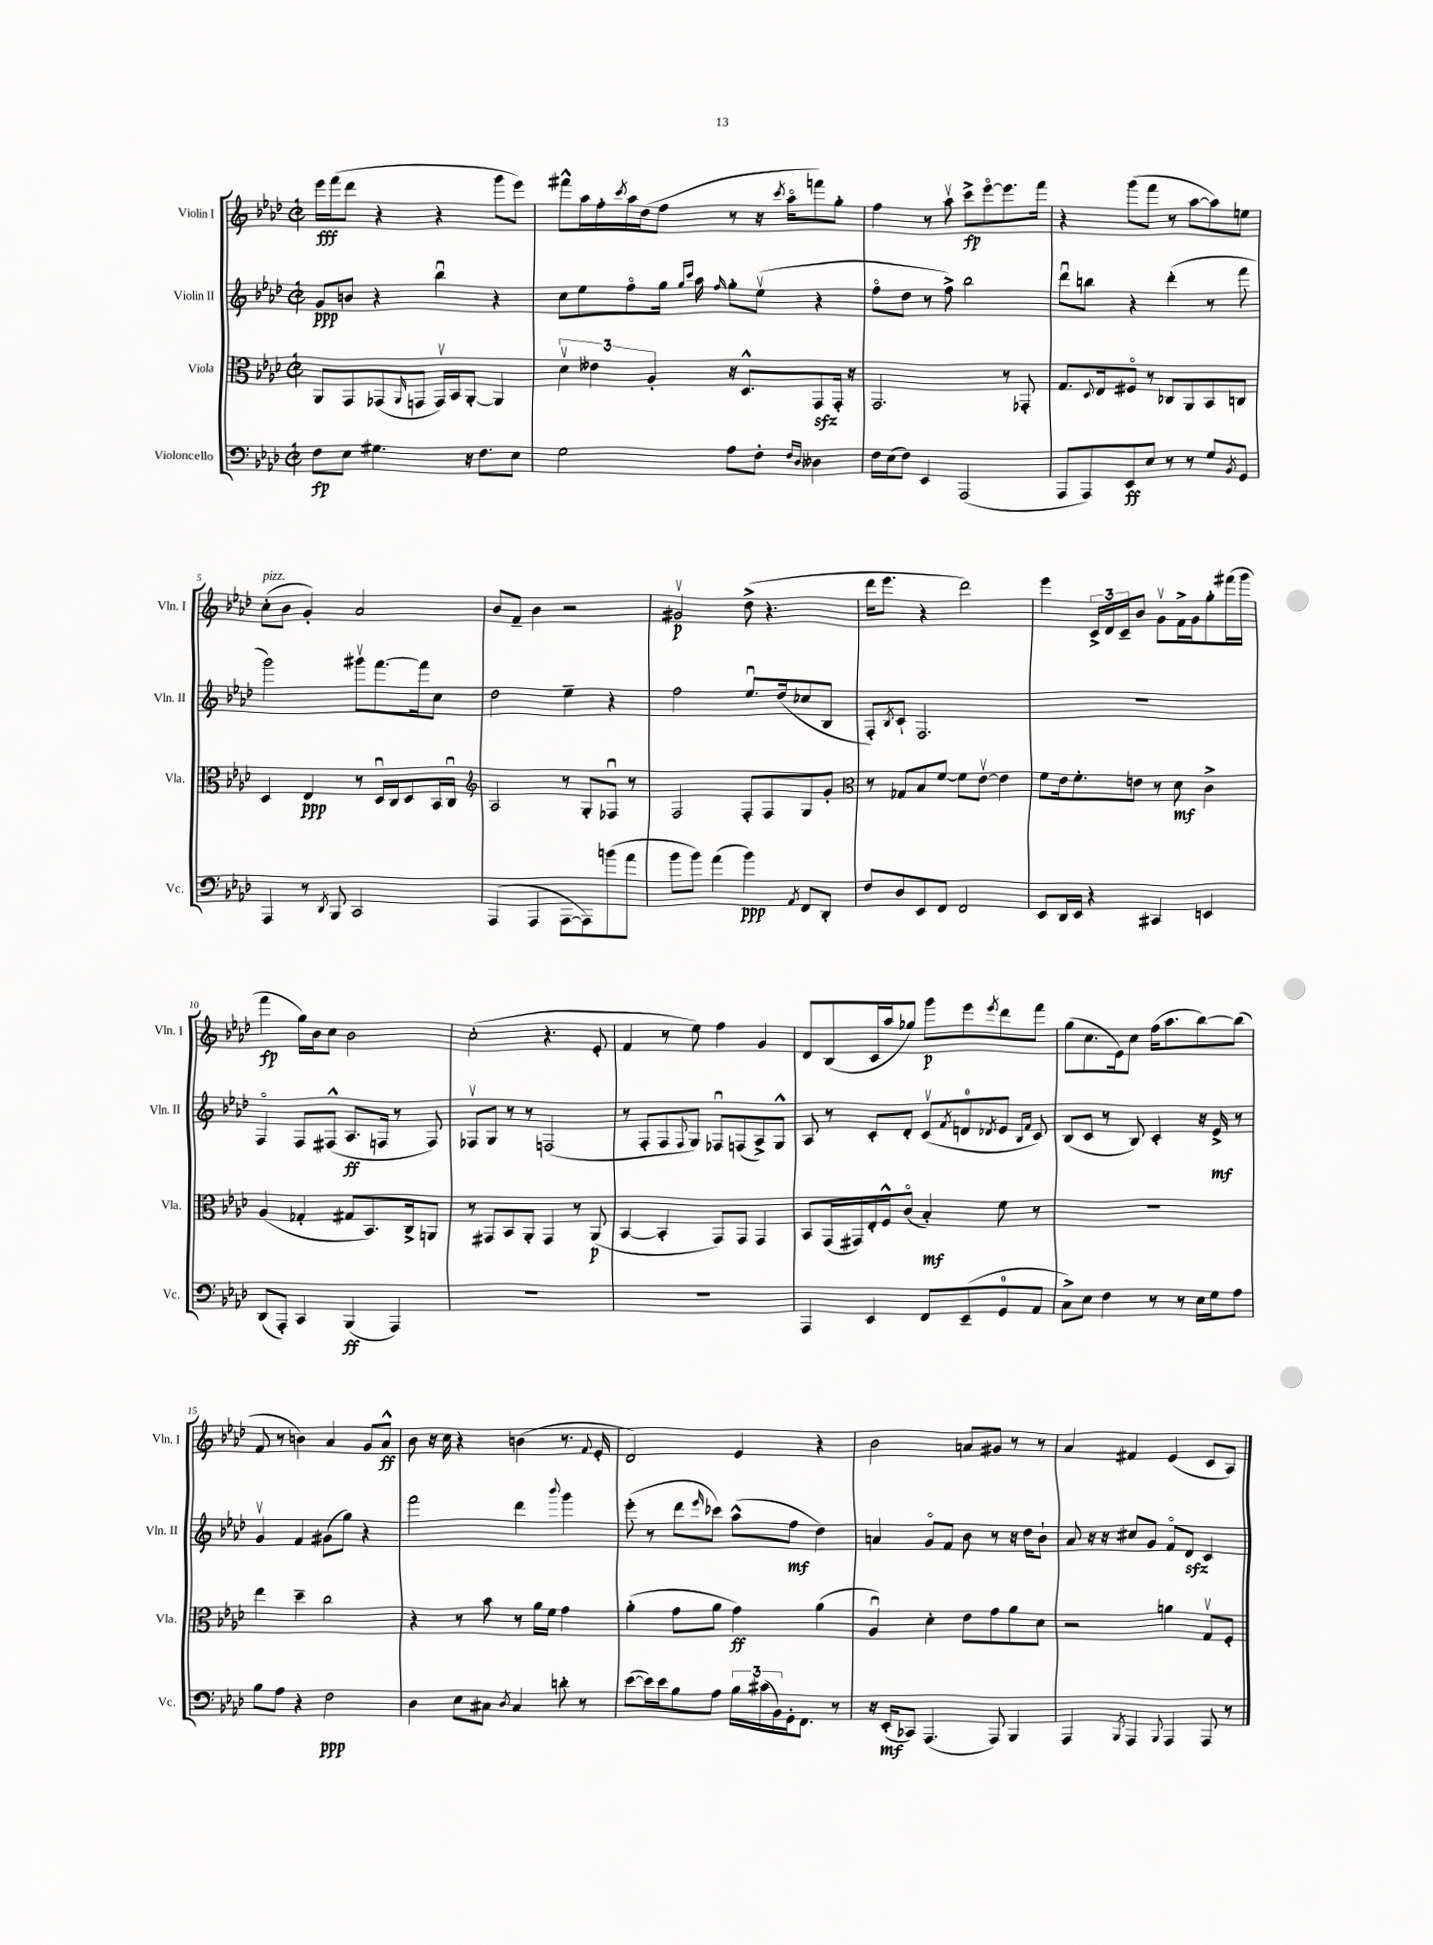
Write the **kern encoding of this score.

**kern	**dynam	**kern	**dynam	**kern	**dynam	**kern	**dynam
*part4	*part4	*part3	*part3	*part2	*part2	*part1	*part1
*staff4	*staff4	*staff3	*staff3	*staff2	*staff2	*staff1	*staff1
*I"Violoncello	*	*I"Viola	*	*I"Violin II	*	*I"Violin I	*
*I'Vc.	*	*I'Vla.	*	*I'Vln. II	*	*I'Vln. I	*
*clefF4	*	*clefC3	*	*clefG2	*	*clefG2	*
*k[b-e-a-d-]	*	*k[b-e-a-d-]	*	*k[b-e-a-d-]	*	*k[b-e-a-d-]	*
*M2/2	*	*M2/2	*	*M2/2	*	*M2/2	*
*met(c|)	*	*met(c|)	*	*met(c|)	*	*met(c|)	*
=1	=1	=1	=1	=1	=1	=1	=1
8F\L	fp	8AA-/L	.	8g/L	ppp	16eee-\LL	fff
.	.	.	.	.	.	(16fff\J	.
8E-\J	.	8GG/	.	8bn/J	.	8ddd-\J	.
4.G#X\	.	(8GG-X/	.	4r	.	4r	.
.	.	16qqAA-/	.	.	.	.	.
.	.	8GGn/J	.	.	.	.	.
.	.	16GGv/LL)	.	4bb-u\	.	4r	.
.	.	16BB-/J	.	.	.	.	.
16r	.	[8AA-'/J	.	.	.	.	.
8.F\L	.	.	.	.	.	.	.
.	.	4AA-/]	.	4r	.	8ggg\L	.
8E-\J	.	.	.	.	.	8eee-\J)	.
=2	=2	=2	=2	=2	=2	=2	=2
2G\	.	6d-v\	.	8cc\L	.	8fff#X^^\L	.
.	.	.	.	8ee-\	.	16aa-\L	.
.	.	6e--X\	.	.	.	.	.
.	.	.	.	.	.	16ff'\	.
.	.	.	.	.	.	8qccc/	.
.	.	.	.	8ff\	.	16aa-\	.
.	.	.	.	.	.	(16dd-\J	.
.	.	6A-'/	.	.	.	.	.
.	.	.	.	16gg\Jk	.	8ff\J	.
.	.	.	.	16qqgg/LL	.	.	.
.	.	.	.	16qqccc/JJ	.	.	.
.	.	.	.	16aa-\	.	.	.
.	.	.	.	16qqff/	.	.	.
8A-\L	.	16r	.	8gg'\L	.	8r	.
.	.	8.D-^^/L	.	.	.	.	.
8F'\J	.	.	.	(8ee-v\J	.	16r	.
.	.	.	.	.	.	8qccc/	.
.	.	.	.	.	.	16aa-\KL	.
16qqF/LL	.	.	.	.	.	.	.
16qqD-/JJ	.	.	.	.	.	.	.
4D--X\	.	8GGzz/	.	4r	.	8fffn\)	.
.	.	16GG'/Jk	.	.	.	8gg'\J	.
.	.	16r	.	.	.	.	.
=3	=3	=3	=3	=3	=3	=3	=3
16F\LL	.	2.GG/	.	8ff\L	.	4ff\	.
(16E-\J	.	.	.	.	.	.	.
8F\J)	.	.	.	8dd-\J	.	.	.
4EE-/	.	.	.	8r	.	8r	.
.	.	.	.	8ff^\)	.	8aa-v\	.
(2AAA-/	.	.	.	2bb-\	.	8ccc^\L	fp
.	.	.	.	.	.	[8eee-\	.
.	.	8r	.	.	.	8.eee-\]	.
.	.	8GG-X'/	.	.	.	.	.
.	.	.	.	.	.	16fff\Jk	.
=4	=4	=4	=4	=4	=4	=4	=4
8AAA-/L	.	8.G/L	.	8ddd-u\L	.	4r	.
8AAA-/)	.	.	.	8bbn\J	.	.	.
.	.	8qqD-/	.	.	.	.	.
.	.	16E-/k	.	.	.	.	.
8EE-/	ff	8F#X/J	.	4r	.	(8ggg\L	.
8E-/J	.	8r	.	.	.	8fff\J	.
8r	.	8C-X/L	.	(4ddd-'\	.	8r	.
8r	.	8AA-/	.	.	.	[8aa-\L	.
8G/L	.	8BB-/	.	8r	.	8aa-\])	.
8qBB-/	.	.	.	.	.	.	.
8GG/J	.	8Cn/J	.	8fff\	.	8een\J	.
!!LO:LB:g=z
=5	=5	=5	=5	=5	=5	=5	=5
!	!	!	!	!	!	!LO:TX:a:i:t=pizz.	!
4AAA-/	.	4D-/	.	2ggg\)	.	(8cc'\L	.
.	.	.	.	.	.	8b-\J	.
8r	.	4E-/	ppp	.	.	4g'/)	.
8qDD-/	.	.	.	.	.	.	.
8BBB-/	.	.	.	.	.	.	.
2CC/	.	8r	.	8ggg#Xv\L	.	2a-/	.
.	.	16D-u/LL	.	[8.fff\	.	.	.
.	.	16C/J	.	.	.	.	.
.	.	8D-/	.	.	.	.	.
.	.	.	.	16fff\k]	.	.	.
.	.	16BB-/L	.	8cc\J	.	.	.
.	.	16Cu/JJ	.	.	.	.	.
=6	=6	=6	=6	=6	=6	=6	=6
*	*	*clefG2	*	*	*	*	*
(4AAA-/	.	2A-/	.	2dd-\	.	8b-/L	.
.	.	.	.	.	.	8f~/J	.
4AAA-/	.	.	.	.	.	4b-\	.
[8AAA-\L	.	8r	.	4ee-~\	.	2r	.
8AAA-\])	.	8G'/L	.	.	.	.	.
(8bn\	.	8F-Xu/J	.	4r	.	.	.
8a-\J	.	8r	.	.	.	.	.
=7	=7	=7	=7	=7	=7	=7	=7
8b-\L	.	2F/	.	2ff\	.	2g#Xv/	p
8b-\J)	.	.	.	.	.	.	.
(4a-\	.	.	.	.	.	.	.
4b-\)	ppp	8F'/L	.	8.ee-u/L	.	(8dd-^\	.
.	.	8F/	.	.	.	4.r	.
.	.	.	.	(16dd-/k	.	.	.
8qAA-/	.	.	.	.	.	.	.
8FF/L	.	8G/	.	8cc-X/	.	.	.
8DD-'/J	.	8g'/J	.	8B-/J	.	.	.
=8	=8	=8	=8	=8	=8	=8	=8
*	*	*clefC3	*	*	*	*	*
8F/L	.	8r	.	8F'/L)	.	16ddd-\KL	.
.	.	.	.	.	.	8.eee-\J	.
.	.	.	.	8qB-/	.	.	.
8D-/	.	8G-X/L	.	8c`/J	.	.	.
8EE-/	.	8B-/	.	2.F/	.	4r	.
8FF/J	.	[8f/J	.	.	.	.	.
2FF/	.	8f\L]	.	.	.	2ddd-\)	.
.	.	[8e-v\J	.	.	.	.	.
.	.	4e-\]	.	.	.	.	.
=9	=9	=9	=9	=9	=9	=9	=9
8EE-/L	.	8f\L	.	1r	.	4eee-\	.
16DD-/L	.	16e-\k	.	.	.	.	.
16EE-/JJ	.	8.f'\	.	.	.	.	.
4r	.	.	.	.	.	24c^/LL	.
.	.	.	.	.	.	24d-/	.
.	.	.	.	.	.	24c~/J	.
.	.	8en\J	.	.	.	8b-/J	.
4CC#X/	.	8r	.	.	.	8gv\L	.
.	.	8d-\	mf	.	.	16f^\L	.
.	.	.	.	.	.	16g\J	.
4EEn/	.	4c^\	.	.	.	8gg'\	.
.	.	.	.	.	.	(16fff#X\L	.
.	.	.	.	.	.	16ggg\JJ	.
!!LO:LB:g=z
=10	=10	=10	=10	=10	=10	=10	=10
(8DD-/L	.	(4A-/	.	4F/	.	4fff\	fp
8AAA-'/J)	.	.	.	.	.	.	.
4CC/	.	4G-X'/	.	8F/L	.	16gg\LL)	.
.	.	.	.	.	.	16b-\J	.
.	.	.	.	(8F#X^^/J	.	8cc\J	.
(4BBB-/	ff	8G#X/L	.	8.A-/L	ff	2b-\	.
.	.	8.BB-/)	.	.	.	.	.
.	.	.	.	16Fn/Jk	.	.	.
4AAA-/)	.	.	.	8r	.	.	.
.	.	16C^/k	.	.	.	.	.
.	.	8AAn/J	.	8F/)	.	.	.
=11	=11	=11	=11	=11	=11	=11	=11
1r	.	8r	.	8F-Xv/L	.	(2cc'\	.
.	.	8GG#X/L	.	8G/J	.	.	.
.	.	8BB-/	.	8r	.	.	.
.	.	8AA-'/J	.	8r	.	.	.
.	.	4GG#/	.	(2Fn/	.	4.r	.
.	.	8r	.	.	.	.	.
.	.	(8AA-/	p	.	.	8e-'/	.
=12	=12	=12	=12	=12	=12	=12	=12
1r	.	[4BB-/	.	8r	.	4f/	.
.	.	.	.	8F'/L	.	.	.
.	.	4BB-'/]	.	8F/	.	8r	.
.	.	.	.	8qqF/	.	.	.
.	.	.	.	8G/J)	.	8ee-\)	.
.	.	8GG/L)	.	8F-Xu/L	.	4ff\	.
.	.	8GG/J	.	(8Fn/	.	.	.
.	.	4GG/	.	8A-^/)	.	4g/	.
.	.	.	.	8G^^/J	.	.	.
=13	=13	=13	=13	=13	=13	=13	=13
4AAA-/	.	8BB-/L	.	8A-/	.	8d-/L	.
.	.	(16GG/L	.	8r	.	(8B-/	.
.	.	16GG#X/)	.	.	.	.	.
4EE-/	.	16E-'/	.	8c'/L	.	16c/L	.
.	.	16F^^/J	.	.	.	16aa-/J	.
.	.	(8c/J	.	8d-'/J	.	8gg-X/J)	.
8FF/L	.	4B-'/)	mf	(8cv/L	.	8ggg\L	p
.	.	.	.	8qf/	.	.	.
(8EE-~/	.	.	.	8dn/	.	8eee-\	.
.	.	.	.	8qd-X/	.	8qeee-/	.
8GG/	.	8f\	.	8e-/J	.	8ddd-\	.
.	.	.	.	16qqB-/LL	.	.	.
.	.	.	.	16qqf/JJ	.	.	.
8AA-/J	.	8r	.	8c/)	.	8fff\J	.
=14	=14	=14	=14	=14	=14	=14	=14
8C^\L)	.	1r	.	(8B-/L	.	(8gg\L	.
8E-\J	.	.	.	8c/J	.	8.cc\	.
4F\	.	.	.	8r	.	.	.
.	.	.	.	.	.	16e-\k)	.
.	.	.	.	8B-/)	.	8cc\J	.
8r	.	.	.	4c'/	.	(16ff\KL	.
.	.	.	.	.	.	8.aa-\	.
8r	.	.	.	.	.	.	.
16E-\LL	.	.	.	16r	.	[8bb-\)	.
16G\J	.	.	.	16e-^/	mf	.	.
8A-\J	.	.	.	8r	.	(8bb-\J]	.
!!LO:LB:g=z
=15	=15	=15	=15	=15	=15	=15	=15
8B-\L	.	4ee-\	.	4gv/	.	8f/	.
8A-\J	.	.	.	.	.	8r	.
4r	.	4dd-~\	.	4f/	.	4bn\)	.
2F\	ppp	2cc\	.	(8g#X\L	.	4a-/	.
.	.	.	.	8gg\J)	.	.	.
.	.	.	.	4r	.	8g/L	.
.	.	.	.	.	.	8a-^^/J	ff
=16	=16	=16	=16	=16	=16	=16	=16
4D-\	.	4r	.	2fff\	.	8b-\	.
.	.	.	.	.	.	16r	.
.	.	.	.	.	.	16cc\	.
8E-\L	.	8r	.	.	.	4r	.
8C#X\J	.	8b-\	.	.	.	.	.
8qD-/	.	.	.	.	.	.	.
4C#/	.	8r	.	4ddd-\	.	(4bn\	.
.	.	16a-\LL	.	.	.	.	.
.	.	16f\JJ	.	.	.	.	.
.	.	.	.	8qqbbb-/	.	.	.
8dn'\	.	4g\	.	4ggg\	.	8.r	.
8r	.	.	.	.	.	.	.
.	.	.	.	.	.	8qqf/	.
.	.	.	.	.	.	16e-'/	.
=17	=17	=17	=17	=17	=17	=17	=17
([8e-\L	.	(4a-'\	.	(8eee-'\	.	2d-/)	.
16e-\L])	.	.	.	8r	.	.	.
16e-\J	.	.	.	.	.	.	.
8B-\	.	8g\L	.	8ddd-\L	.	.	.
.	.	.	.	16qqeee-/	.	.	.
8A-\J	.	8a-\J	.	8ccc-X\J)	.	.	.
24B-\LL	.	4g\)	ff	(8aa-^^\L	.	4e-/	.
(24c#X\	.	.	.	.	.	.	.
24BB-\)	.	.	.	.	.	.	.
16GG'\J	.	.	.	8ff\J	mf	.	.
8.FF\J	.	.	.	.	.	.	.
.	.	(4a-\	.	4dd-\)	.	4r	.
8r	.	.	.	.	.	.	.
=18	=18	=18	=18	=18	=18	=18	=18
16r	.	4A-u/)	.	4an/	.	2b-\	.
(16EE-'/KL	mf	.	.	.	.	.	.
8CC-X/J)	.	.	.	.	.	.	.
(4.AAA-/	.	4d-'\	.	8g/L	.	.	.
.	.	.	.	8f/J	.	.	.
.	.	8e-\L	.	8b-\	.	8an/L	.
8AAA-/)	.	8g\	.	8r	.	8g#X/J	.
4BBB-/	.	8a-\	.	16r	.	8r	.
.	.	.	.	16dd-\KL	.	.	.
.	.	8d-\J	.	8b-`\J	.	8r	.
=19	=19	=19	=19	=19	=19	=19	=19
4AAA-/	.	2r	.	8a-/	.	4a-/	.
.	.	.	.	16r	.	.	.
.	.	.	.	16r	.	.	.
8qBBB-/	.	.	.	.	.	.	.
4AAA-/	.	.	.	8cc#X/L	.	4f#X/	.
.	.	.	.	8g/J	.	.	.
8qqBBB-/	.	.	.	.	.	.	.
4AAA-/	.	4an\	.	8f/L	.	(4e-/	.
.	.	.	.	8d-zz/J	.	.	.
8AAA-/	.	8Gv/L	.	4c/	.	8c/L	.
8r	.	8F'/J	.	.	.	8A-/J)	.
==	==	==	==	==	==	==	==
*-	*-	*-	*-	*-	*-	*-	*-
